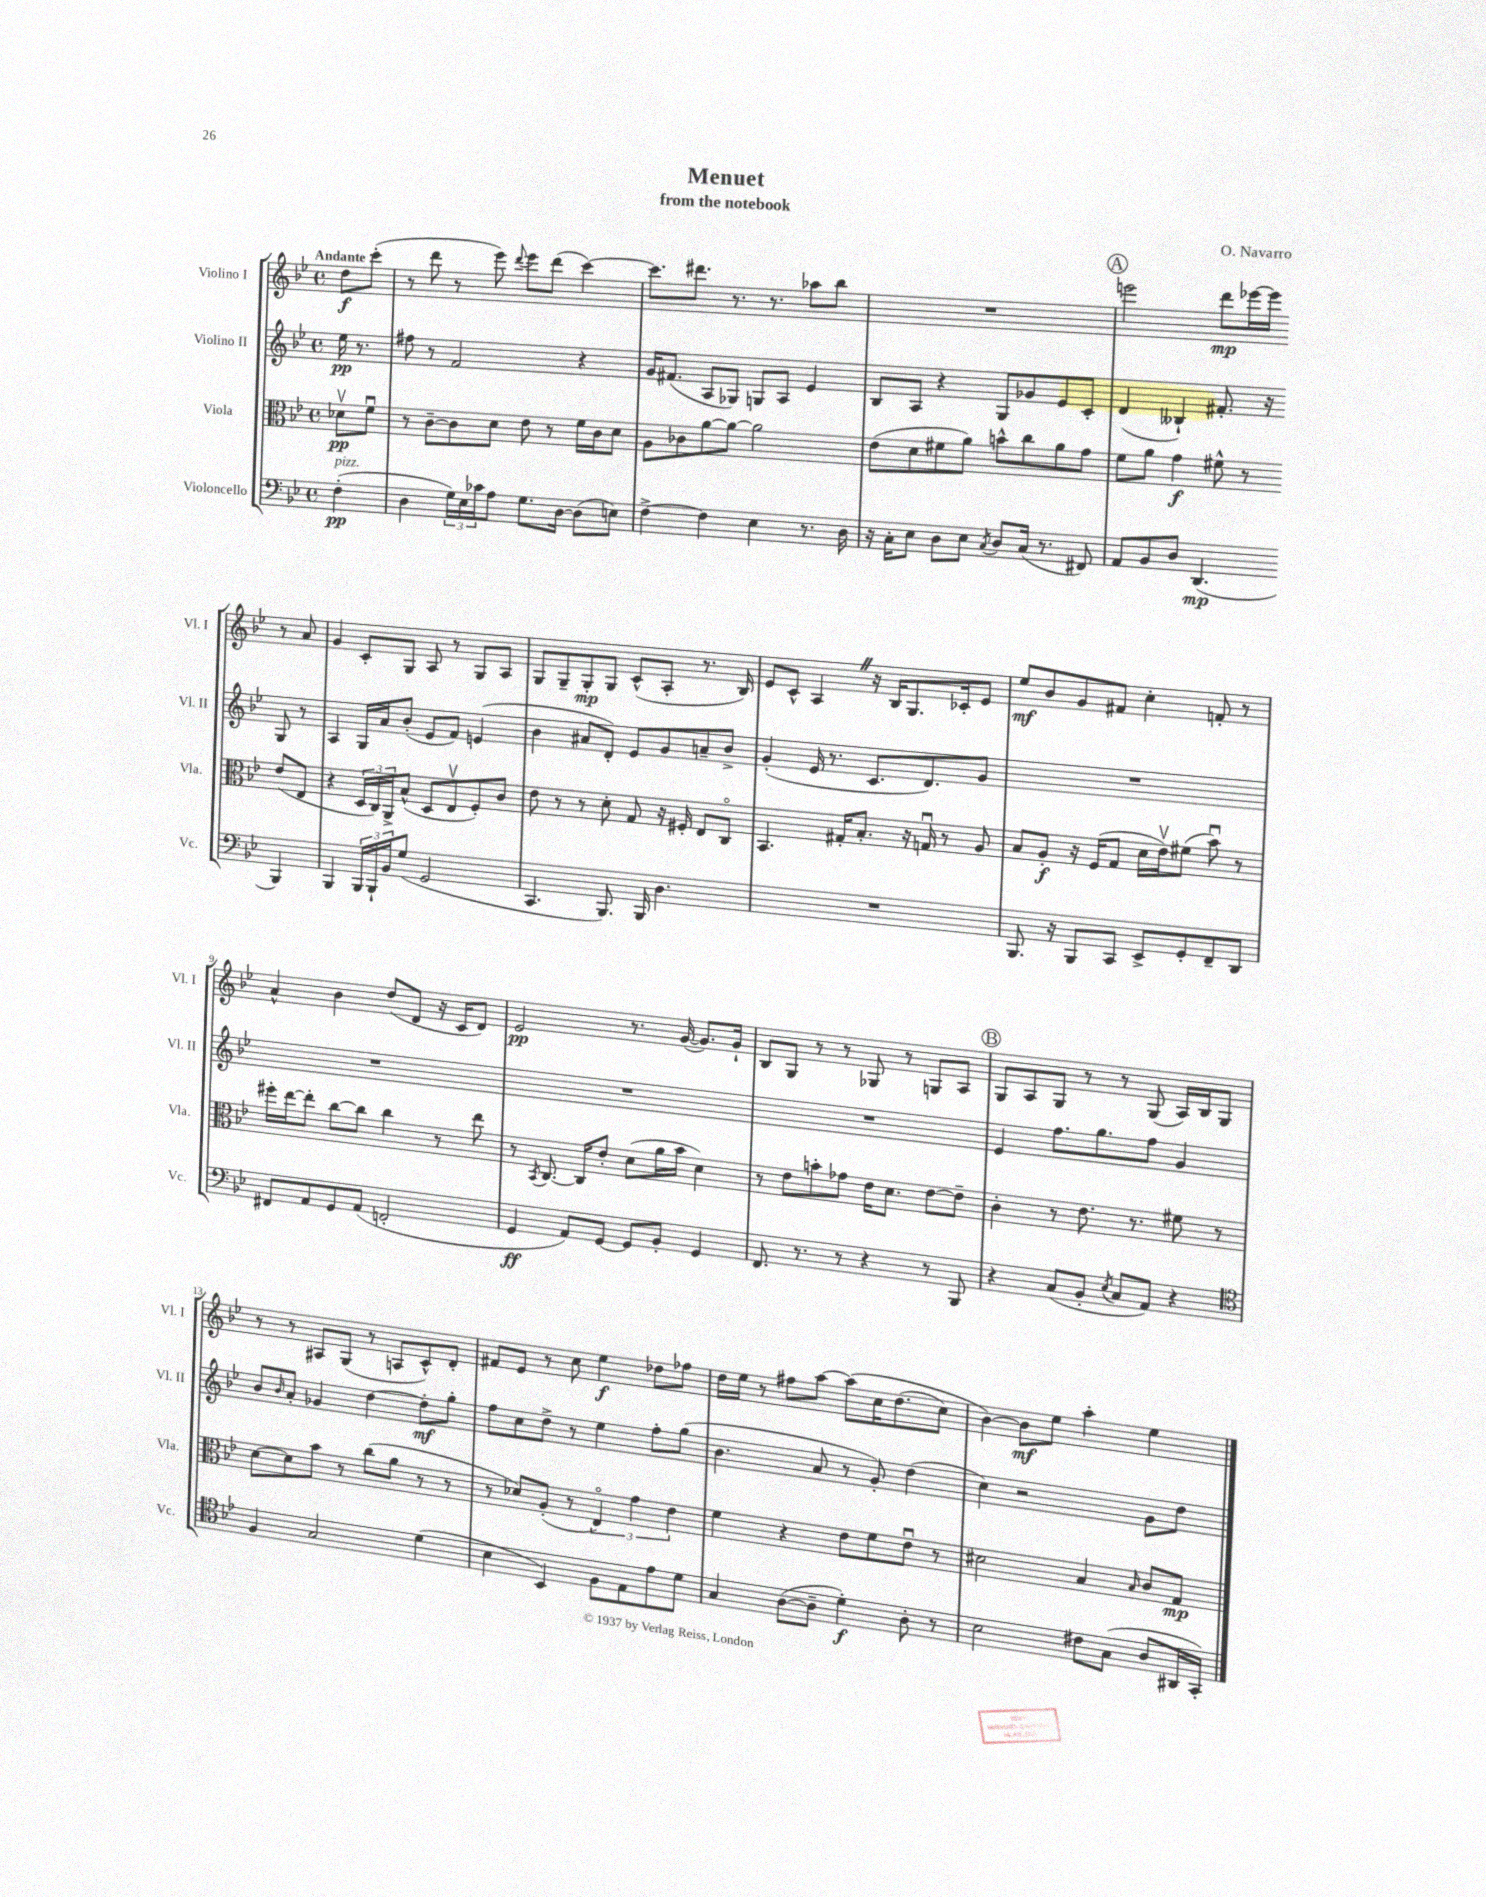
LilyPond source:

\header { title = "Menuet" composer = "O. Navarro" subtitle = "from the notebook" }
<<
\new StaffGroup <<
\new Staff = "s0" \with { instrumentName = "Violino I" shortInstrumentName = "Vl. I" } {
    \clef treble \key bes \major \defaultTimeSignature \time 4/4 \partial 4 \tempo "Andante"
    d''8\f c'''8-.( |
    r8 d'''8 r8 ees'''8) \appoggiatura { d'''8 } ees'''8 d'''8( c'''4~) |
    c'''8. dis'''8. r8. r8. aes''8 bes''8 |
    R1 |
    \mark \markup { \circle "A" } e'''2 d'''8\mp ees'''16~ ees'''16 r8 a'8 |
    g'4 c'8-. g8 a8 r8 g8 a8 |
    g8 g8-- g8-.\mp g8 c'8-^( a8-. r8. bes16) |
    ees'8 c'8-^ a4 \once \override BreathingSign.text = \markup { \musicglyph "scripts.caesura.straight" } \breathe r16 bes16 g8. ces'16-. ees'8 |
    ees''8\mf bes'8 g'8 fis'8 c''4-. f'8-. r8 |
    a'4-^ bes'4 d''8( d'8 r16 c'16 d'8) |
    ees'2\pp r8. g'16~( g'8.) g'16-! |
    bes8 g8 r8 r8 ges8 r8 g8 a8 |
    \mark \markup { \circle "B" } g8 a8 g8 r8 r8 g8( a16) bes16 g8 |
    r8 r8 ais8 g8( r8 a8 c'8-^) d'8-. |
    fis'8 ees'8 r8 c''8 ees''4\f des''8 fes''8 |
    d''16 ees''16 r8 fis''8 a''8~ a''8\( c''16 d''8.( c''8) |
    bes'4~\) bes'8\mf ees''8 a''4-. ees''4 \bar "|." |
}
\new Staff = "s1" \with { instrumentName = "Violino II" shortInstrumentName = "Vl. II" } {
    \clef treble \key bes \major \defaultTimeSignature \time 4/4 \partial 4
    ees''16\pp r8. |
    fis''8 r8 f'2 r4 |
    g'16 fis'8.( a8 ges8) g8 a8 ees'4 |
    bes8 a8 r4 g8 ges'8 ees'8 c'8-. |
    \mark \markup { \circle "A" } d'4( beses4-!) fis'8.-. r16 g8 r8 |
    a4 g16 a'16 bes'8-.( ees'8 f'8) e'4( |
    bes'4 ais'8 d'8-.) ees'8 g'8 a'8-- bes'8-> |
    g'4-.( ees'16 r8. c'8. d'8.) g'8 |
    R1 |
    R1 |
    R1 |
    R1 |
    \mark \markup { \circle "B" } ees'4 f''8. g''8. f''8 g'4 |
    bes'8 \grace { bes'16 } a'8-. ges'4 d''4~ d''8-.\mf g''8-. |
    f''8 c''8 d''8-> r8 ees''4 f''8-. g''8( |
    bes'4. a'8 r8 g'8-.) d''4( |
    c''4) r2 g'8 d''8 \bar "|." |
}
\new Staff = "s2" \with { instrumentName = "Viola" shortInstrumentName = "Vla." } {
    \clef alto \key bes \major \defaultTimeSignature \time 4/4 \partial 4
    des'8\upbow\pp f'8\downbow |
    r8 c'8~-- c'8 d'8 ees'8 r8 f'16 c'16 d'8 |
    a8 ces'8 a'8~ a'8~ a'2 |
    ees'8( d'8 fis'8 a'8) b'8-^ c''8 a'8 g'8 |
    \mark \markup { \circle "A" } f'8 a'8 g'4\f fis'8-^ r8 ees'8( ees8 |
    r4 \tuplet 3/2 { d16 c16) a,16-> } bes8-^( d8 ees8\upbow f8-.) c'8 |
    ees'8 r8 r8 d'8-. g8 r16 fis16-. ees8 c8\flageolet |
    bes,4. gis16-. bes8.-. r16 g16\downbow r8 a8 |
    bes8 a8-.\f r16 f16( g8 d'16 ees'16\upbow) fis'8( bes'8\downbow) r8 |
    fis''16-. ees''16~ ees''8-. c''8~ c''8 c''4 r8 ees''8 |
    r8 \acciaccatura { bes,8 } c8.~ c16 ees'8-. d'8( a'16 bes'16 d'4) |
    r8 ees'8 b'8-. ges'8 ees'16 d'8. ees'8~ ees'8-- |
    \mark \markup { \circle "B" } c'4-. r8 ees'8. r8. fis'8 r8 |
    d'8~ d'8 bes'8 r8 c''8( a'8 r8 r8 |
    r8 des'8) a8-.( r8 \tuplet 3/2 { ees4\flageolet) g'4 ees'4 } |
    f'4 r4 ees'8 f'8 ees'8\downbow r8 |
    dis'2 bes4 \grace { bes16 } c'8 g8\mp \bar "|." |
}
\new Staff = "s3" \with { instrumentName = "Violoncello" shortInstrumentName = "Vc." } {
    \clef bass \key bes \major \defaultTimeSignature \time 4/4 \partial 4
    f4-.\pp^\markup { \italic "pizz." }( |
    d4 \tuplet 3/2 { g16) ees16 ces'16 } a8 g8. d16~ d8( e8) |
    f4~-> f4 ees4 r8. d16 |
    r16 c16-. ees8 d8 ees8 \acciaccatura { c8 } d8 c16( r8. fis,8) |
    \mark \markup { \circle "A" } a,8 bes,8 d8 d,4.\mp( bes,,4) |
    bes,,4 \tuplet 3/2 { bes,,16 bes,,16-! bes,16 } g8( g,2 |
    c,4. bes,,8.) bes,,16 d4. |
    R1 |
    bes,,8. r16 bes,,8 c,8 ees,8-> g,8-. f,8-- d,8 |
    fis,8 a,8 g,8 a,8( f,2-. |
    g,4\ff a,8) g,8~ g,8 bes,8-. g,4 |
    f,8. r8. r8 r4 r8 bes,,8 |
    \mark \markup { \circle "B" } r4 c8( bes,8-. \acciaccatura { ees8 } c8 a,8) r4 |
    \clef tenor f4 g2 d'4( |
    bes4 bes,4) f8 ees8 ees'8 d'8 |
    g4 a8~( a8-- d'4-.\f) a8-. r8 |
    bes2 cis'8 g8( a8 ais,16 g,16-.) \bar "|." |
}
>>
>>
